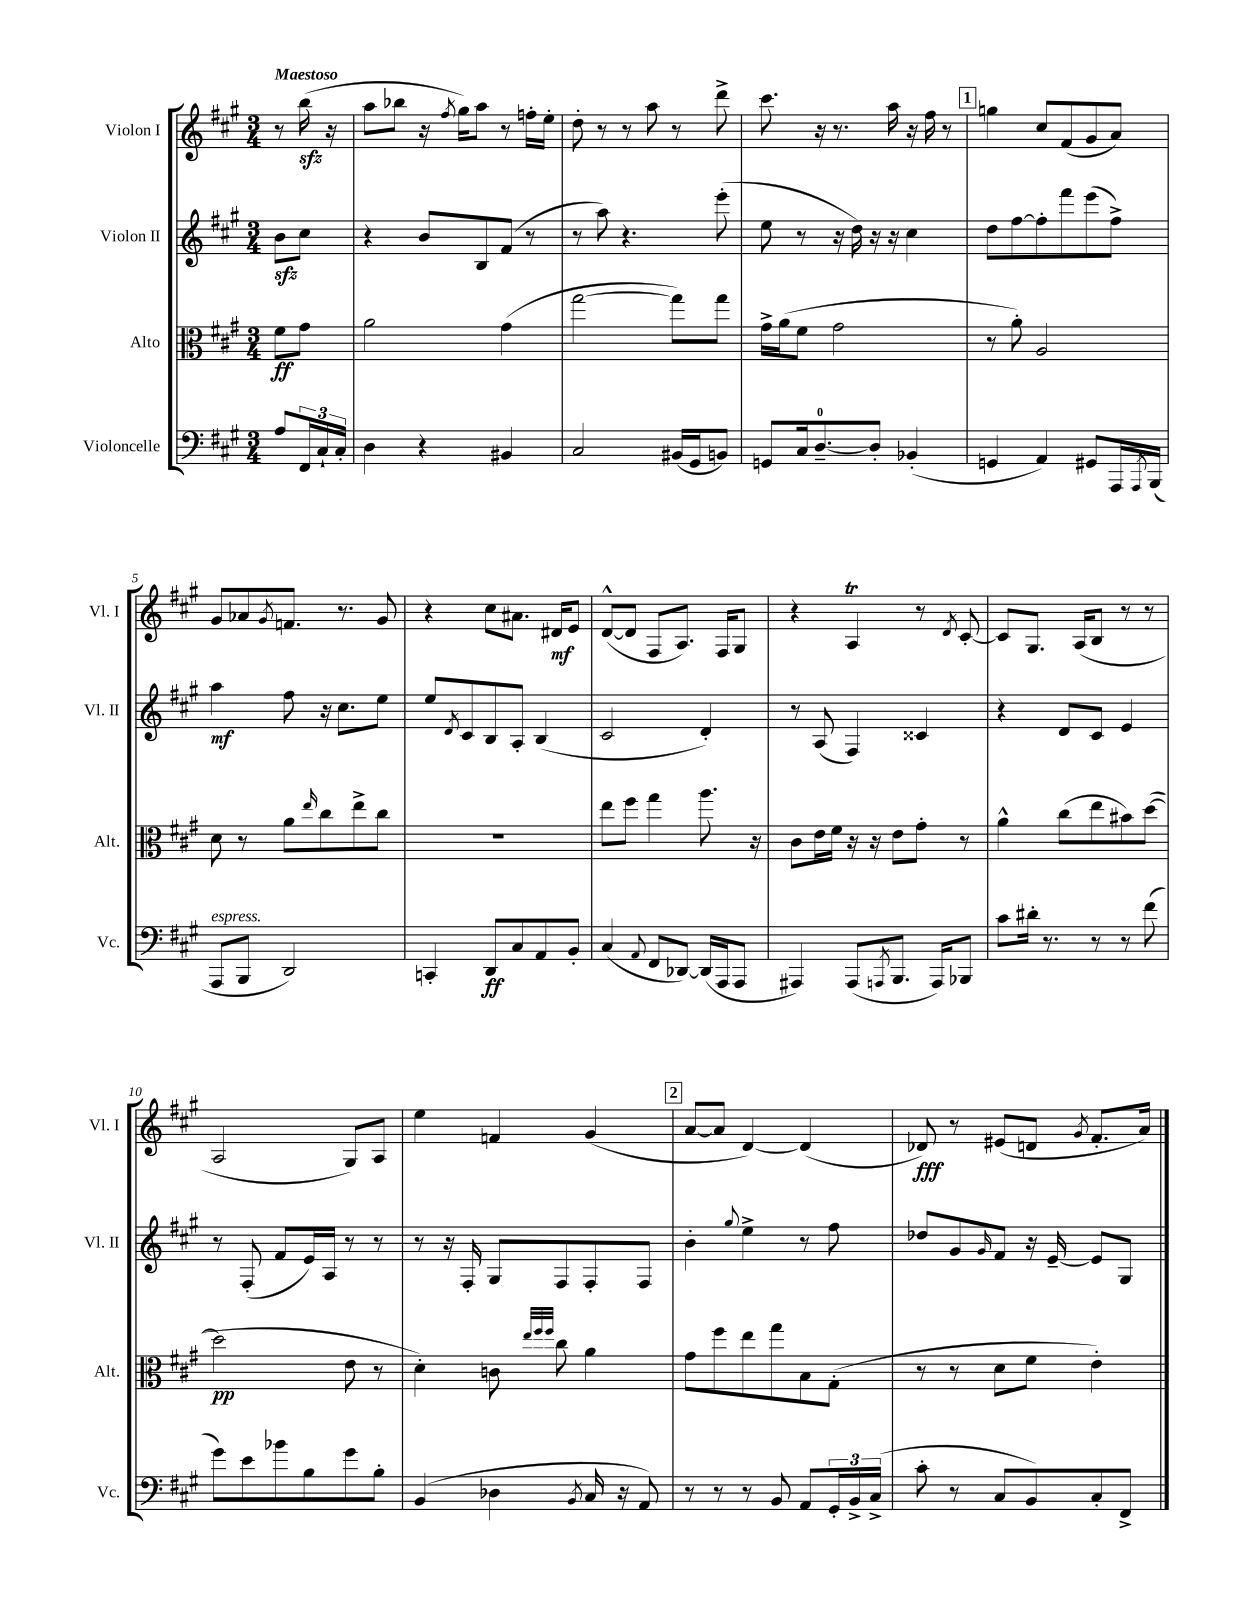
<<
\new StaffGroup <<
\new Staff = "s0" \with { instrumentName = "Violon I" shortInstrumentName = "Vl. I" } {
    \clef treble \key a \major \numericTimeSignature \time 3/4 \partial 4 \tempo "Maestoso"
    r8 b''16\sfz( r16 |
    a''8 bes''8 r16 \acciaccatura { fis''8 } gis''16) a''8 r8 f''16-. e''16-. |
    d''8-. r8 r8 a''8 r8 d'''8-> |
    cis'''8. r16 r8. a''16 r16 fis''16 r8 |
    \mark \markup { \box "1" } g''4 cis''8 fis'8( gis'8 a'8) |
    gis'8 aes'8 \acciaccatura { gis'8 } f'8. r8. gis'8 |
    r4 cis''8 ais'8. dis'16\mf e'8 |
    d'8~-^( d'8 fis8 a8.) fis16 gis8 |
    r4 a4\trill r8 \acciaccatura { d'8 } cis'8~-. |
    cis'8 gis8. a16( b8 r8 r8 |
    a2 gis8) a8 |
    e''4 f'4 gis'4( |
    \mark \markup { \box "2" } a'8~ a'8 d'4~) d'4( |
    des'8\fff) r8 eis'8( d'8 \acciaccatura { gis'8 } fis'8.-. a'16) \bar "|." |
}
\new Staff = "s1" \with { instrumentName = "Violon II" shortInstrumentName = "Vl. II" } {
    \clef treble \key a \major \numericTimeSignature \time 3/4 \partial 4
    b'8\sfz cis''8 |
    r4 b'8 b8 fis'8( r8 |
    r8 a''8) r4. e'''8-.( |
    e''8 r8 r16 d''16) r16 r16 cis''4 |
    \mark \markup { \box "1" } d''8 fis''8~ fis''8-. fis'''8 e'''8( fis''8->) |
    a''4\mf fis''8 r16 cis''8. e''8 |
    e''8 \acciaccatura { d'8 } cis'8 b8 a8-. b4( |
    cis'2 d'4-.) |
    r8 a8( fis4) cisis'4 |
    r4 d'8 cis'8 e'4 |
    r8 fis8-.( fis'8 e'16) a16 r8 r8 |
    r8 r16 fis16-. gis8 fis8 fis8-. fis8 |
    \mark \markup { \box "2" } b'4-. \appoggiatura { gis''8 } e''4-> r8 fis''8 |
    des''8 gis'8 \grace { gis'16 } fis'8 r16 e'16~-- e'8 gis8 \bar "|." |
}
\new Staff = "s2" \with { instrumentName = "Alto" shortInstrumentName = "Alt." } {
    \clef alto \key a \major \numericTimeSignature \time 3/4 \partial 4
    fis'8\ff gis'8 |
    a'2 gis'4( |
    gis''2~ gis''8) gis''8 |
    gis'16-> a'16( fis'8 gis'2 |
    \mark \markup { \box "1" } r8 a'8-.) a2 |
    d'8 r8 a'8 \grace { e''16 } cis''8 e''8-> cis''8 |
    R2. |
    e''8 fis''8 gis''4 a''8. r16 |
    cis'8 e'16 fis'16 r16 r16 e'8 gis'8-. r8 |
    a'4-^ cis''8( e''8 bis'8) d''8~( |
    d''2\pp e'8 r8 |
    d'4-.) c'8 \grace { e''32 fis''32 fis''32 } cis''8 a'4 |
    \mark \markup { \box "2" } gis'8 fis''8 e''8 gis''8 b8 gis8-.( |
    r8 r8 d'8 fis'8 e'4-.) \bar "|." |
}
\new Staff = "s3" \with { instrumentName = "Violoncelle" shortInstrumentName = "Vc." } {
    \clef bass \key a \major \numericTimeSignature \time 3/4 \partial 4
    a8 \tuplet 3/2 { fis,16 cis16-! cis16-. } |
    d4 r4 bis,4 |
    cis2 bis,16( gis,16 b,8) |
    g,8 cis16 d8.-0~-- d8-. bes,4-.( |
    \mark \markup { \box "1" } g,4 a,4) gis,8 a,,16 \acciaccatura { a,,8 } b,,16( |
    a,,8^\markup { \italic "espress." } b,,8 d,2) |
    c,4-. d,8\ff cis8 a,8 b,8-. |
    cis4( \appoggiatura { a,8 } fis,8 des,8~) des,16( a,,16 a,,8 |
    ais,,4) ais,,8( \acciaccatura { a,,8 } b,,8. a,,16) bes,,8 |
    cis'8 dis'16-. r8. r8 r8 fis'8( |
    gis'8) e'8 bes'8 b8 gis'8 b8-. |
    b,4( des4 \acciaccatura { b,8 } cis16 r16 a,8) |
    \mark \markup { \box "2" } r8 r8 r8 b,8 a,8 \tuplet 3/2 { gis,16-. b,16-> cis16->( } |
    cis'8-. r8 cis8 b,8) cis8-. fis,8-> \bar "|." |
}
>>
>>
